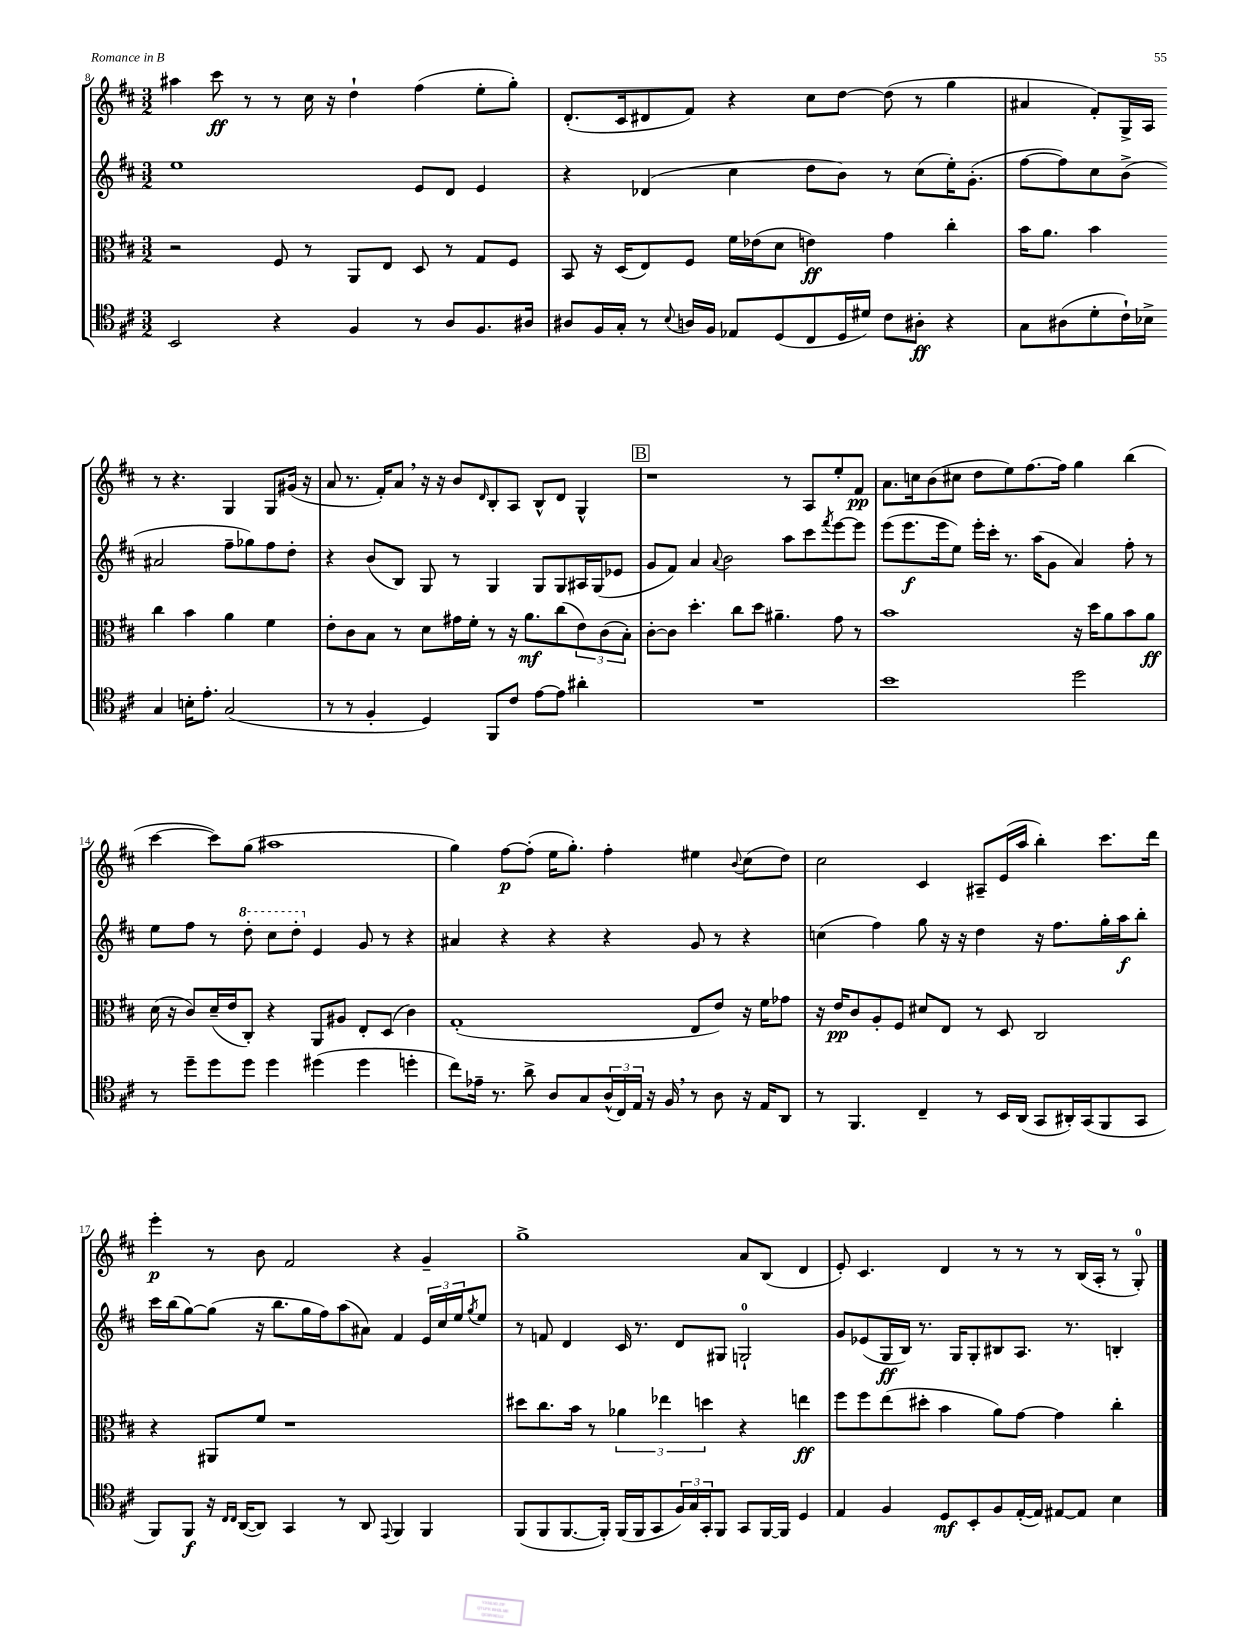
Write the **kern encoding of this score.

**kern	**dynam	**kern	**dynam	**kern	**dynam	**kern	**dynam
*part4	*part4	*part3	*part3	*part2	*part2	*part1	*part1
*staff4	*staff4	*staff3	*staff3	*staff2	*staff2	*staff1	*staff1
*clefC4	*	*clefC3	*	*clefG2	*	*clefG2	*
*k[f#c#]	*	*k[f#c#]	*	*k[f#c#]	*	*k[f#c#]	*
*M3/2	*	*M3/2	*	*M3/2	*	*M3/2	*
=8	=8	=8	=8	=8	=8	=8	=8
2BB/	.	2r	.	1ee	.	4aa#X\	.
.	.	.	.	.	.	8ccc#\	ff
.	.	.	.	.	.	8r	.
4r	.	8F#/	.	.	.	8r	.
.	.	8r	.	.	.	16cc#\	.
.	.	.	.	.	.	16r	.
4F#/	.	8AA/L	.	.	.	4dd`\	.
.	.	8E/J	.	.	.	.	.
8r	.	8D/	.	8e/L	.	(4ff#\	.
8A/L	.	8r	.	8d/J	.	.	.
8.F#/	.	8G/L	.	4e/	.	8ee'\L	.
.	.	8F#/J	.	.	.	8gg'\J)	.
16A#X/Jk	.	.	.	.	.	.	.
=9	=9	=9	=9	=9	=9	=9	=9
8A#X/L	.	8BB/	.	4r	.	(8.d'/L	.
16F#/L	.	16r	.	.	.	.	.
16G'/JJ	.	(16D/KL	.	.	.	16c#/k	.
8r	.	8E/)	.	(4d-X/	.	8d#X/	.
8qqB/	.	.	.	.	.	.	.
16An/LL	.	8F#/J	.	.	.	8f#/J)	.
16F#/JJ	.	.	.	.	.	.	.
8E-X/L	.	16f#\LL	.	4cc#\	.	4r	.
.	.	(16e-X\J	.	.	.	.	.
(8D/	.	8d\J	.	.	.	.	.
8C#/	.	4en\)	ff	8dd\L	.	8cc#\L	.
16D/L	.	.	.	8b\J)	.	[8dd\J	.
16d#X/JJ)	.	.	.	.	.	.	.
8c#\L	.	4g\	.	8r	.	(8dd\]	.
8A#X'\J	ff	.	.	(8cc#\L	.	8r	.
4r	.	4cc#'\	.	16ee'\K)	.	4gg\	.
.	.	.	.	(8.g'\J	.	.	.
=10	=10	=10	=10	=10	=10	=10	=10
8G\L	.	16b\KL	.	[8ff#\L	.	4a#X/	.
.	.	8.a\J	.	.	.	.	.
(8A#X\	.	.	.	8ff#\])	.	.	.
8d'\	.	4b\	.	8cc#\	.	8f#'/L)	.
16c#`\L)	.	.	.	(8b^\J	.	16G^/L	.
16B-X^\JJ	.	.	.	.	.	16A/JJ	.
4G/	.	4cc#\	.	2a#X/	.	8r	.
.	.	.	.	.	.	4.r	.
16Bn'\KL	.	4b\	.	.	.	.	.
8.e'\J	.	.	.	.	.	.	.
(2G/	.	4a\	.	8ff#~\L	.	4G/	.
.	.	.	.	8gg-X\)	.	.	.
.	.	4f#\	.	8ff#\	.	8G/L	.
.	.	.	.	8dd'\J	.	(16g#X/Jk	.
.	.	.	.	.	.	16r	.
!!LO:LB:g=z
=11	=11	=11	=11	=11	=11	=11	=11
8r	.	8e'\L	.	4r	.	8a/	.
8r	.	8c#\	.	.	.	8.r	.
4F#'/	.	8B\J	.	(8b/L	.	.	.
.	.	.	.	.	.	16f#'/KL)	.
.	.	8r	.	8B/J)	.	8a,/J	.
4D/)	.	8d\L	.	8G/	.	16r	.
.	.	.	.	.	.	16r	.
.	.	16g#X\L	.	8r	.	8b/L	.
.	.	16f#'\JJ	.	.	.	.	.
.	.	.	.	.	.	16qqd/	.
8FF#/L	.	8r	.	4G/	.	8B'/	.
8c#/J	.	16r	.	.	.	8A/J	.
.	.	8.a\L	mf	.	.	.	.
[8e\L	.	.	.	8G/L	.	8B^^/L	.
8e\J]	.	(8cc#\	.	8G/	.	8d/J	.
4a#X'\	.	12e\)	.	16A#X/L	.	4G^^/	.
.	.	.	.	(16G/J	.	.	.
.	.	(12c#\	.	.	.	.	.
.	.	.	.	8e-X/J	.	.	.
.	.	12B'\J)	.	.	.	.	.
!!LO:REH:place=s1:t=B
=12	=12	=12	=12	=12	=12	=12	=12
1.r	.	[8c#'\L	.	8g/L	.	1r	.
.	.	8c#\J]	.	8f#/J)	.	.	.
.	.	4.dd'\	.	4a/	.	.	.
.	.	.	.	8qqa/	.	.	.
.	.	.	.	2b\	.	.	.
.	.	8cc#\L	.	.	.	.	.
.	.	8dd\J	.	.	.	.	.
.	.	4.a#X~\	.	.	.	.	.
.	.	.	.	8aa\L	.	8r	.
.	.	.	.	8ccc#\	.	8A/L	.
.	.	.	.	8qfff#/	.	.	.
.	.	8g\	.	[8eee\	.	8ee'/	.
.	.	8r	.	8eee\J]	.	8f#/J	pp
=13	=13	=13	=13	=13	=13	=13	=13
1b	.	1b	.	(8eee\L	.	8.a\L	.
.	.	.	.	8.eee\	f	.	.
.	.	.	.	.	.	16ccn\k	.
.	.	.	.	.	.	(8b\	.
.	.	.	.	16eee\k	.	.	.
.	.	.	.	8ee\J)	.	8cc#X\J	.
.	.	.	.	16eee'\LL	.	8dd\L	.
.	.	.	.	16ccc#'\JJ	.	.	.
.	.	.	.	8.r	.	8ee\)	.
.	.	.	.	.	.	[8.ff#\	.
.	.	.	.	(16aa\KL	.	.	.
.	.	.	.	8g\J	.	.	.
.	.	.	.	.	.	16ff#\Jk]	.
2dd\	.	16r	.	4a/)	.	4gg\	.
.	.	16dd\KL	.	.	.	.	.
.	.	8a\	.	.	.	.	.
.	.	8b\	.	8ff#'\	.	(4bb\	.
.	.	8a\J	ff	8r	.	.	.
!!LO:LB:g=z
=14	=14	=14	=14	=14	=14	=14	=14
8r	.	(16d\	.	8ee\L	.	[4ccc#\	.
.	.	16r	.	.	.	.	.
8dd~\L	.	8c#/L)	.	8ff#\J	.	.	.
8dd\	.	(16d~/L	.	8r	.	8ccc#\L])	.
.	.	16e/J	.	.	.	.	.
*	*	*	*	*8va	*	*	*
8dd\J	.	8C#'/J)	.	8ddd'\	.	(8gg\J	.
4dd\	.	4r	.	8ccc#\L	.	1aa#X	.
.	.	.	.	8ddd'\J	.	.	.
*	*	*	*	*X8va	*	*	*
(4dd#X\	.	8AA/L	.	4e/	.	.	.
.	.	8A#X/J	.	.	.	.	.
4dd#\	.	8E'/L	.	8g/	.	.	.
.	.	(8D/J	.	8r	.	.	.
4ddn'\	.	4c#\)	.	4r	.	.	.
=15	=15	=15	=15	=15	=15	=15	=15
8cc#\L)	.	(1G'	.	4a#X/	.	4gg\)	.
16e-X~\Jk	.	.	.	.	.	.	.
8.r	.	.	.	.	.	.	.
.	.	.	.	4r	.	[8ff#\L	p
8a^\	.	.	.	.	.	(8ff#'\J]	.
8A/L	.	.	.	4r	.	16ee\KL	.
.	.	.	.	.	.	8.gg'\J)	.
8G/	.	.	.	.	.	.	.
(24A^^/L	.	.	.	4r	.	4ff#'\	.
24C#/)	.	.	.	.	.	.	.
24E/JJ	.	.	.	.	.	.	.
16r	.	.	.	.	.	.	.
16F#,/	.	.	.	.	.	.	.
8r	.	8E/L	.	8g/	.	4ee#X\	.
8A\	.	8e/J)	.	8r	.	.	.
.	.	.	.	.	.	8qqb/	.
16r	.	16r	.	4r	.	(8cc#\L	.
16E/KL	.	16f#\KL	.	.	.	.	.
8AA/J	.	8g-X\J	.	.	.	8dd\J)	.
=16	=16	=16	=16	=16	=16	=16	=16
8r	.	16r	.	(4ccn\	.	2cc#\	.
.	.	16e/KL	pp	.	.	.	.
4.FF#/	.	8c#/	.	.	.	.	.
.	.	8A'/	.	4ff#\)	.	.	.
.	.	8F#/J	.	.	.	.	.
4C#~/	.	8d#X/L	.	8gg\	.	4c#/	.
.	.	8E/J	.	16r	.	.	.
.	.	.	.	16r	.	.	.
8r	.	8r	.	4dd\	.	8A#X~/L	.
16BB/LL	.	8D/	.	.	.	(16e/L	.
(16AA/JJ	.	.	.	.	.	16aa/JJ	.
8GG/L	.	2C#/	.	16r	.	4bb'\)	.
.	.	.	.	8.ff#\L	.	.	.
16AA#X'/L)	.	.	.	.	.	.	.
(16GG/J	.	.	.	.	.	.	.
8FF#/	.	.	.	16gg'\L	.	8.ccc#\L	.
.	.	.	.	16aa\J	f	.	.
8GG/J	.	.	.	8bb'\J	.	.	.
.	.	.	.	.	.	16ddd\Jk	.
!!LO:LB:g=z
=17	=17	=17	=17	=17	=17	=17	=17
8FF#/L)	.	4r	.	16ccc#\LL	.	4eee'\	p
.	.	.	.	(16bb\J	.	.	.
8FF#/J	f	.	.	[8gg\)	.	.	.
16r	.	8AA#X/L	.	(8gg\J]	.	8r	.
16qqC#/LL	.	.	.	.	.	.	.
16qqC#/JJ	.	.	.	.	.	.	.
([16AA/KL	.	.	.	.	.	.	.
8AA/J])	.	8f#/J	.	16r	.	8b\	.
.	.	.	.	8.bb\L	.	.	.
4GG/	.	1r	.	.	.	2f#/	.
.	.	.	.	16gg\L	.	.	.
.	.	.	.	16ff#\J)	.	.	.
8r	.	.	.	(8aa\	.	.	.
8AA/	.	.	.	8a#X\J)	.	.	.
8qqEE/	.	.	.	.	.	.	.
4FF#/	.	.	.	4f#/	.	4r	.
4FF#/	.	.	.	24e/LL	.	4g~/	.
.	.	.	.	24cc#/	.	.	.
.	.	.	.	24ee/J	.	.	.
.	.	.	.	8qgg/	.	.	.
.	.	.	.	8ee/J	.	.	.
=18	=18	=18	=18	=18	=18	=18	=18
(8FF#/L	.	8dd#X\L	.	8r	.	1gg^	.
8FF#/	.	8.cc#\	.	8fn/	.	.	.
[8.FF#/	.	.	.	4d/	.	.	.
.	.	16b\Jk	.	.	.	.	.
.	.	8r	.	.	.	.	.
16FF#'/Jk])	.	.	.	.	.	.	.
(16FF#/LL	.	6a-X\	.	16c#/	.	.	.
16FF#/J	.	.	.	8.r	.	.	.
8GG/	.	.	.	.	.	.	.
.	.	6ee-X\	.	.	.	.	.
24F#/L)	.	.	.	8d/L	.	.	.
24G/	.	.	.	.	.	.	.
24GG'/J	.	6ddn\	.	.	.	.	.
8FF#/J	.	.	.	8G#X/J	.	.	.
8GG/L	.	4r	.	2Gn`/	.	8a/L	.
[16FF#/L	.	.	.	.	.	(8B/J	.
16FF#/JJ]	.	.	.	.	.	.	.
4D/	.	4een\	ff	.	.	4d/	.
=19	=19	=19	=19	=19	=19	=19	=19
4E/	.	8ff#\L	.	8g/L	.	8e'/)	.
.	.	8ff#\	.	(8e-X/	.	4.c#/	.
4F#/	.	(8ee\	.	16G/L	ff	.	.
.	.	.	.	16B/JJ)	.	.	.
.	.	8dd#X'\J	.	8.r	.	.	.
8D/L	mf	4b\	.	.	.	4d/	.
.	.	.	.	16G/KL	.	.	.
8BB'/	.	.	.	8G'/	.	.	.
8F#/	.	8a\L)	.	8B#X/	.	8r	.
([16E'/L	.	[8g\J	.	8.A/J	.	8r	.
16E/JJ])	.	.	.	.	.	.	.
[8E#X/L	.	4g\]	.	.	.	8r	.
.	.	.	.	8.r	.	.	.
8E#/J]	.	.	.	.	.	(16B/LL	.
.	.	.	.	.	.	16A'/JJ	.
4B\	.	4cc#'\	.	4Bn'/	.	8r	.
.	.	.	.	.	.	8G'/)	.
==	==	==	==	==	==	==	==
*-	*-	*-	*-	*-	*-	*-	*-
